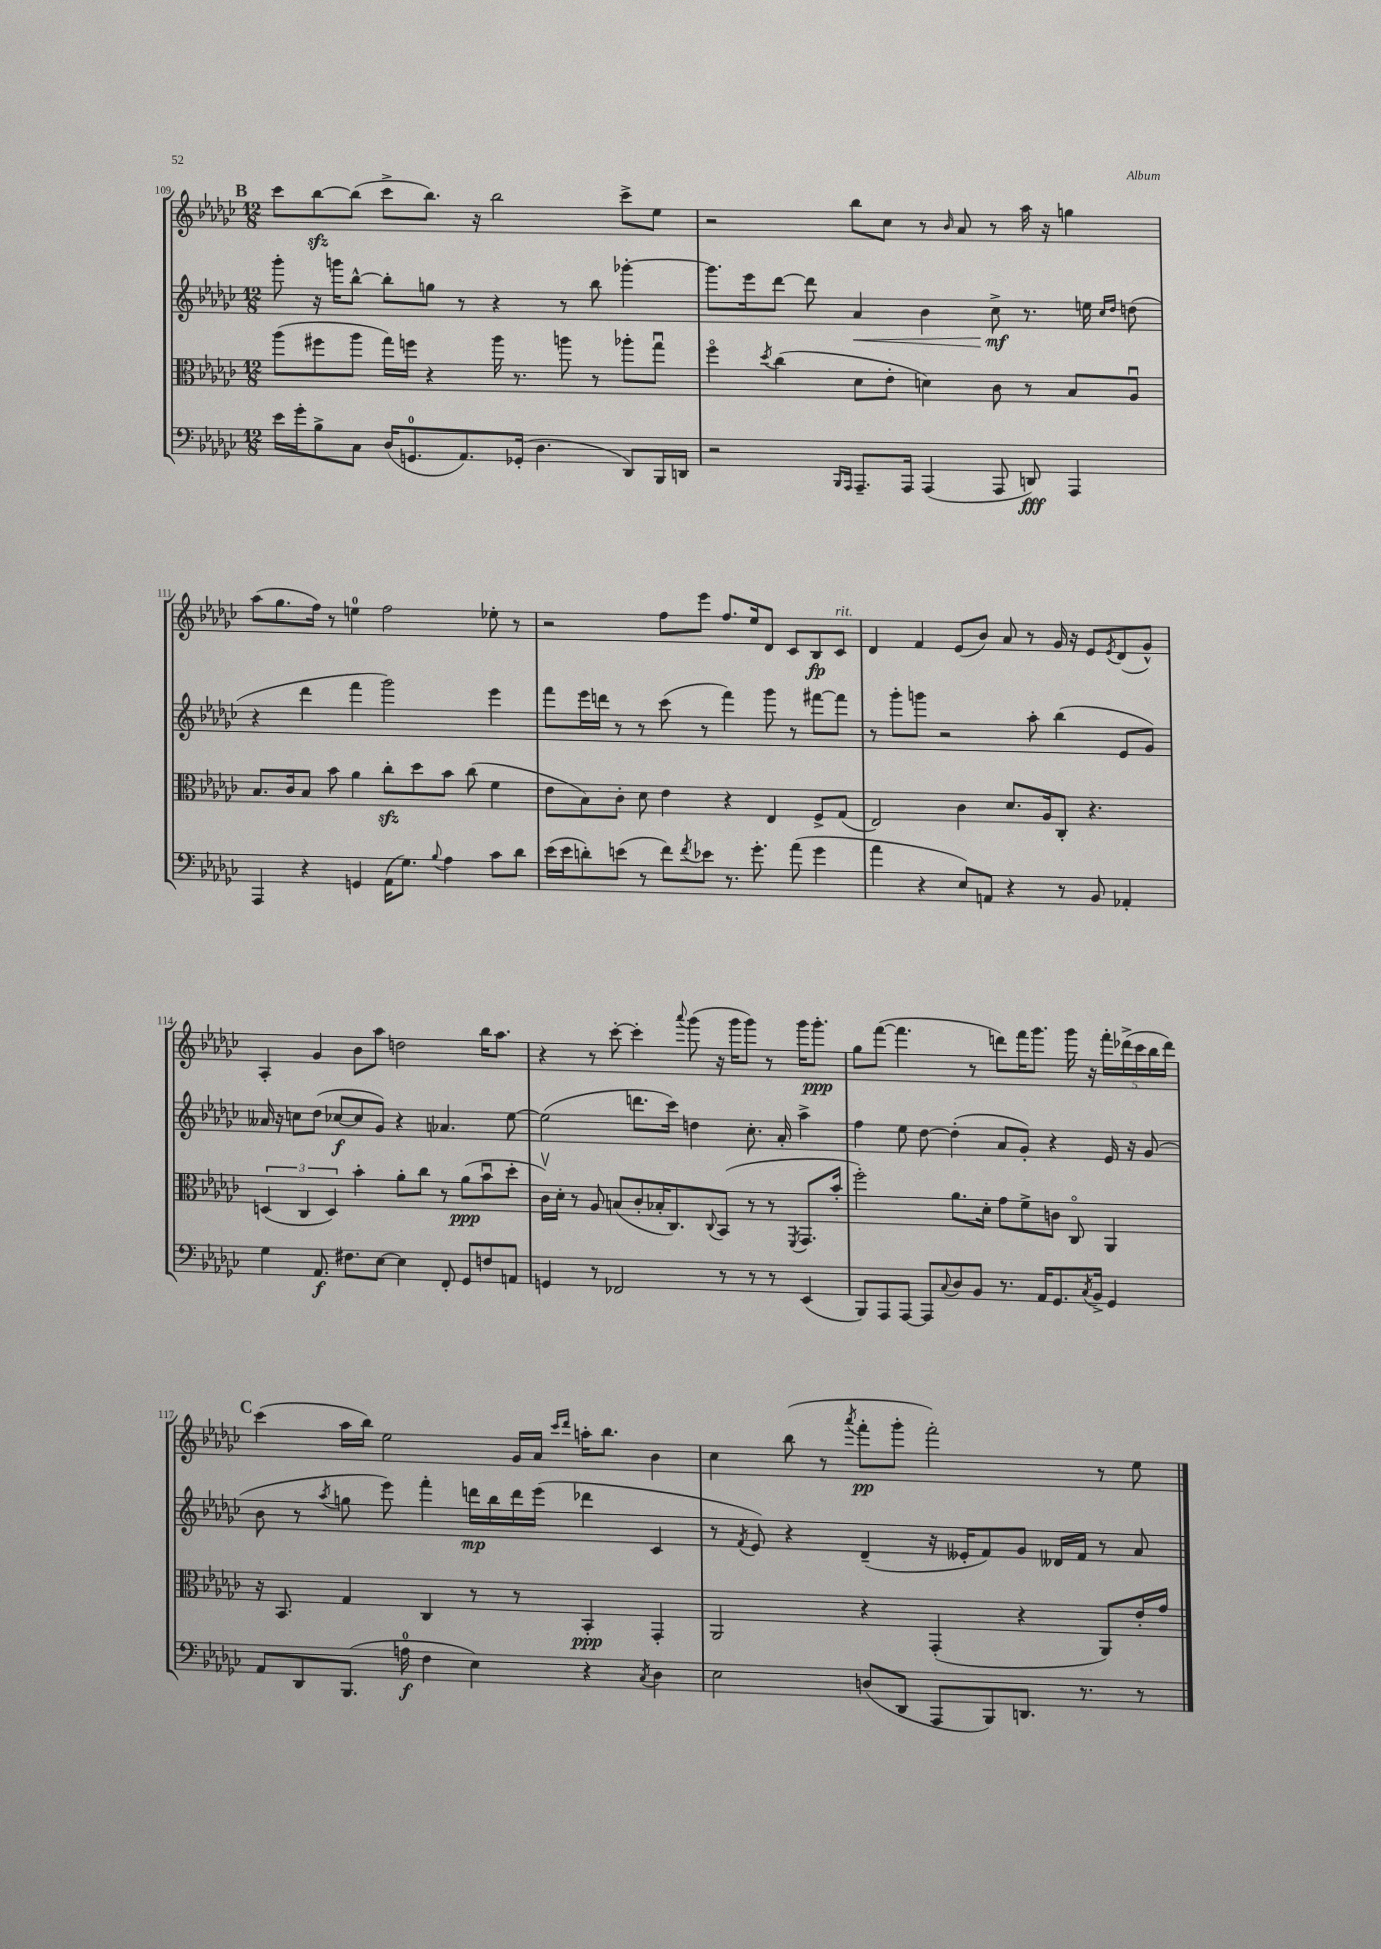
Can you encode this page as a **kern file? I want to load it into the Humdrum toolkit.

**kern	**kern	**kern	**kern
*staff4	*staff3	*staff2	*staff1
*clefF4	*clefC3	*clefG2	*clefG2
*k[b-e-a-d-g-c-]	*k[b-e-a-d-g-c-]	*k[b-e-a-d-g-c-]	*k[b-e-a-d-g-c-]
*M12/8	*M12/8	*M12/8	*M12/8
16e-	(8aa-	8ggg-'	8ccc-
16g-'	.	.	.
8B-^	8ff#	16r	[8bb-
.	.	16ggg	.
8C-	8aa-	[8bb-^^	(8bb-]
(16D-	16gg-)	8bb-']	8ccc-^
8.GG	16ff	.	.
.	4r	8gg	8.bb-)
8.AA-)	.	8r	.
.	.	.	16r
.	16aa-	4r	2bb-
(16GG-'	8.r	.	.
4.D-	.	.	.
.	8aa	8r	.
.	8r	8bb-	.
8DD-)	8aa-'	[4ggg-'	8ccc-^
16BBB-	8gg-u	.	8ee-
16DD	.	.	.
=	=	=	=
2r	4ffo	8.ggg-]	2r
.	.	16eee-	.
.	8qdd-	.	.
.	(4cc-	[8ddd-	.
.	.	8ddd-]	.
16qqBBB-	.	.	.
16qqAAA-	.	.	.
8.AAA-~	8d-	4a-	8bb-
.	8e-'	.	8cc-
16AAA-	.	.	.
(4AAA-	4d)	4b-	8r
.	.	.	16qqb-
.	.	.	8a-
8AAA-	8c-	8cc-^	8r
8DD)	8r	8.r	16aa-
.	.	.	16r
4AAA-	8B-	.	4gg
.	.	16ee	.
.	.	16qqcc-	.
.	.	16qqdd-	.
.	8A-u	(8dd	.
=	=	=	=
4AAA-	8.B-	4r	(8aa-
.	.	.	8.gg-
.	16c-	.	.
4r	8B-	4ddd-	.
.	.	.	16ff)
.	8b-	.	8r
4GG	4a-	4fff	4ee
(16AA-	8cc-'	2ggg-)	2ff
8.G-)	.	.	.
.	8dd-	.	.
8qqB-	.	.	.
4A-	8b-	.	.
.	(8cc-	.	.
8c-	4f	4eee-	8ee-'
8d-	.	.	8r
=	=	=	=
(16e-	8e-	8fff	2r
16e-	.	.	.
8d')	8B-)	16eee-	.
.	.	16ddd	.
(8e	8c-'	8r	.
8r	8d-	8r	.
8f)	4e-	(8ccc-	8ff
8qf	.	.	.
8e-	.	8r	8eee-
8.r	4r	4fff)	8.ff
8.g-'	.	.	16ee-
.	4E-	8ggg-	8d-
(8a-	.	8r	8c-
4g-	8F^	[8fff#	8B-
.	(8G-	8fff#]	8c-
=	=	=	=
4a-	2E-)	8r	4d-
.	.	8ggg-'	.
4r	.	8ggg	4f
.	.	2r	.
8E-)	4c-	.	(8e-
8AA	.	.	8b-)
4r	8.d-	.	8a-
.	.	8aa-'	8r
.	16A-	.	.
8r	8C-'	(4bb-	16g-
.	.	.	16r
8BB-	4.r	.	8e-
.	.	.	8qe-
4AA-'	.	8e-	(8d-
.	.	8g-)	8g-^^)
=	=	=	=
4G-	(6D	16a--	4A-'
.	.	16r	.
.	.	8cc	.
.	6C-	.	.
8.AA-	.	(8dd-	4g-
.	6D)	.	.
.	.	[8cc-	.
8.F#	.	.	.
.	4b-'	8cc-]	8b-
[8E-	.	8g-)	8aa-
4E-]	8a-'	4r	2dd
.	8cc-	.	.
8FF'	8r	4.a-	.
8GG-	(8a-	.	.
8F	8b-u	.	16bb-
.	.	.	8.aa-
8AA	8dd-'	[8ee-	.
=	=	=	=
4GG	16c-v)	(2ee-]	4r
.	16d-'	.	.
.	8r	.	.
8r	8A-	.	8r
2FF-	(8B	.	[8ccc-'
.	8c-'	8.ddd	4ccc-']
.	16B-'	.	.
.	8.C-)	16ccc-)	.
.	.	.	8qqaaa-
.	.	4dd	(8ggg-
.	8qqC-	.	.
8r	(8BB-	.	16r
.	.	.	16ggg-
8r	8r	8.cc-'	8ggg-)
8r	8r	.	8r
.	.	16a-'	.
.	8qFF	.	.
(4EE-	8.GG-	4aa-^	16ggg-
.	.	.	8.ggg-'
.	16b-'	.	.
=	=	=	=
8BBB-)	2ff')	4ff	8gg-
8AAA-	.	.	([8fff
[8AAA-	.	8ee-	4.fff]
8AAA-]	.	[8dd-	.
8qqC-	.	.	.
8D-	8.a-	(4dd-']	.
8BB-	.	.	8r
.	16d-'	.	.
8.r	8g-	8a-	8ddd)
.	8f^	8g-')	16fff
16AA-	.	.	8.ggg-
8.GG-	8c	4r	.
.	8C-o	.	16ggg-
8qC-	.	.	.
16BB-^	.	.	16r
4GG-	4AA-	16e-	20fff'
.	.	.	(20ddd-^
.	.	16r	.
.	.	.	20ccc-
.	.	(8g-	.
.	.	.	20bb-
.	.	.	20ddd-)
=	=	=	=
8AA-	16r	8b-	(4ccc-
.	8.BB-	.	.
8DD-	.	8r	.
.	.	8qaa-	.
(8.BBB-	4G-	8gg	16aa-
.	.	.	16bb-)
.	.	8eee-)	2ee-
16A	.	.	.
4F	4C-	4fff'	.
4E-)	8r	16ddd	.
.	.	16bb-	.
.	8r	16ddd	16g-
.	.	(16eee-	16a-
.	.	.	16qqccc-
.	.	.	16qqddd-
4r	4BB-'	4ddd-	16aa'
.	.	.	8.bb-
8qC-	.	.	.
4D-	4GG-'	4c-	4b-
=	=	=	=
2E-	2AA-	8r	4cc-
.	.	8qf	.
.	.	8e-)	.
.	.	4r	(8bb-
.	.	.	8r
.	.	.	8qaaa-
(8D	4r	(4d-~	8fff'
8DD-	.	.	8ggg-'
8AAA-	(4GG-'	16r	2fff')
.	.	16e--'	.
8BBB-)	.	8f)	.
8.DD	4r	8g-	.
.	.	16d--	.
8.r	.	16f	.
.	8AA-)	8r	8r
8r	16e-'	8a-	8ee-
.	16g-	.	.
==	==	==	==
*-	*-	*-	*-
